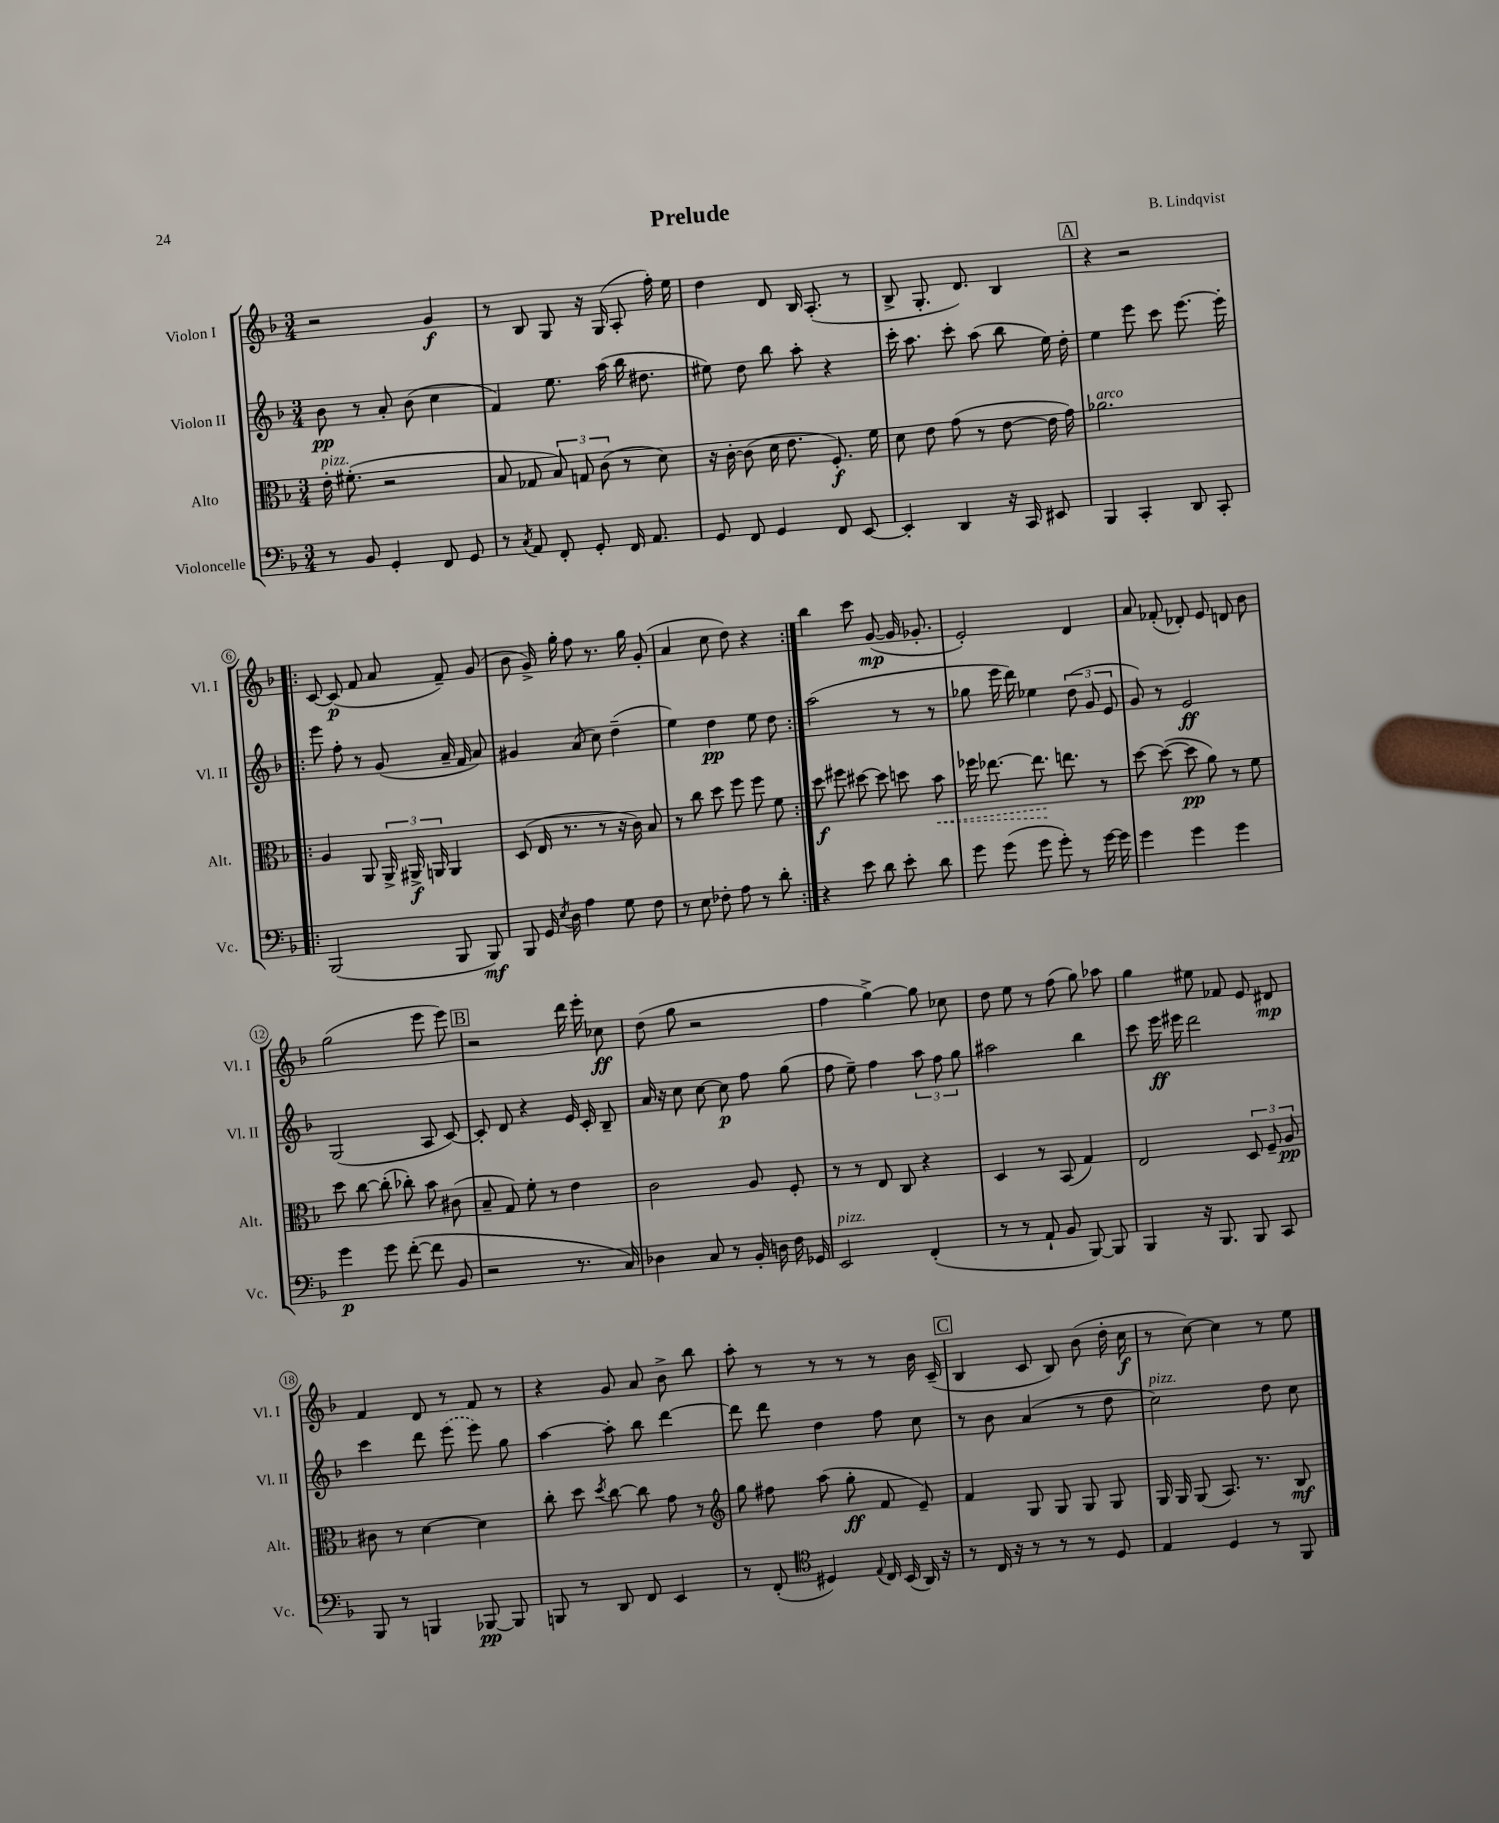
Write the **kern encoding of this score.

**kern	**dynam	**kern	**dynam	**kern	**dynam	**kern	**dynam
*part4	*part4	*part3	*part3	*part2	*part2	*part1	*part1
*staff4	*staff4	*staff3	*staff3	*staff2	*staff2	*staff1	*staff1
*I"Violoncelle	*	*I"Alto	*	*I"Violon II	*	*I"Violon I	*
*I'Vc.	*	*I'Alt.	*	*I'Vl. II	*	*I'Vl. I	*
*clefF4	*	*clefC3	*	*clefG2	*	*clefG2	*
*k[b-]	*	*k[b-]	*	*k[b-]	*	*k[b-]	*
*M3/4	*	*M3/4	*	*M3/4	*	*M3/4	*
=1	=1	=1	=1	=1	=1	=1	=1
!	!	!LO:TX:a:i:t=pizz.	!	!	!	!	!
8r	.	16e'\	.	8b-\	pp	2r	.
.	.	(8.f#X'\	.	.	.	.	.
8BB-/	.	.	.	8r	.	.	.
4GG'/	.	2r	.	8a'/	.	.	.
.	.	.	.	(8b-\	.	.	.
8FF/	.	.	.	4cc\	.	4g/	f
8GG/	.	.	.	.	.	.	.
=2	=2	=2	=2	=2	=2	=2	=2
8r	.	8B-/	.	4f/)	.	8r	.
8qC/	.	.	.	.	.	.	.
8AA/	.	8G-X/	.	.	.	8B-/	.
8FF'/	.	12B-/)	.	8.ee\	.	8G/	.
.	.	12Gn/	.	.	.	.	.
8GG'/	.	.	.	.	.	16r	.
.	.	(12c\	.	.	.	.	.
.	.	.	.	(16aa\	.	(16G/	.
16FF/	.	8r	.	16bb-\	.	8A'/	.
8.AA/	.	.	.	8.dd#X\	.	.	.
.	.	8d\)	.	.	.	16ff'\)	.
.	.	.	.	.	.	16ee\	.
=3	=3	=3	=3	=3	=3	=3	=3
8GG/	.	16r	.	8ee#X\)	.	4dd\	.
.	.	[16c'\	.	.	.	.	.
8FF/	.	(8c\]	.	8dd\	.	.	.
4GG/	.	16d\	.	8bb-\	.	8d/	.
.	.	8.e\	.	.	.	.	.
.	.	.	.	8aa'\	.	16B-/	.
.	.	.	.	.	.	(8.A'/	.
8FF/	.	8.F'/)	f	4r	.	.	.
[8EE/	.	.	.	.	.	8r	.
.	.	16f\	.	.	.	.	.
=4	=4	=4	=4	=4	=4	=4	=4
4EE'/]	.	8d\	.	16ccc'\	.	8B-^/	.
.	.	.	.	8.aa\	.	.	.
.	.	8e\	.	.	.	8.G'/	.
4DD/	.	(8g\	.	8ccc'\	.	.	.
.	.	.	.	.	.	8.d/)	.
.	.	8r	.	(8aa\	.	.	.
16r	.	[8e\	.	8bb-\	.	4B-/	.
16CC/	.	.	.	.	.	.	.
8EE#X/	.	16e\]	.	16ee\)	.	.	.
.	.	16g\)	.	16dd'\	.	.	.
!!LO:REH:place=s1:t=A
=5	=5	=5	=5	=5	=5	=5	=5
!	!	!LO:TX:a:i:t=arco	!	!	!	!	!
4BBB-/	.	2.a-X\	.	4ee\	.	4r	.
4CC'/	.	.	.	8eee\	.	2r	.
.	.	.	.	8ccc\	.	.	.
8DD/	.	.	.	[8.eee\	.	.	.
8CC'/	.	.	.	.	.	.	.
.	.	.	.	16eee'\]	.	.	.
!!LO:LB:g=z
=6!|:	=6!|:	=6!|:	=6!|:	=6!|:	=6!|:	=6!|:	=6!|:
(2BBB-/	.	4A/	.	8eee\	.	[8c/	.
.	.	.	.	8ff'\	.	(8c/]	p
.	.	8AA/	.	8r	.	8f/	.
.	.	24AA^/	.	(8g/	.	8a/	.
.	.	24AA#X^/	f	.	.	.	.
.	.	24AAn/	.	.	.	.	.
8BBB-/	.	4AA/	.	16a~/	.	8f~/)	.
.	.	.	.	16f/	.	.	.
8BBB-/)	mf	.	.	8a/)	.	(8g/	.
=7	=7	=7	=7	=7	=7	=7	=7
8BBB-/	.	(8D/	.	4g#X/	.	8b-\	.
16GG/	.	16E/	.	.	.	16g^/)	.
8qE/	.	.	.	.	.	.	.
16D\	.	8.r	.	.	.	16gg'\	.
4A\	.	.	.	(8a/	.	8ff\	.
.	.	8r	.	8cc\)	.	8.r	.
8G\	.	16r	.	(4dd~\	.	.	.
.	.	16c\)	.	.	.	16gg\	.
8F\	.	8B-/	.	.	.	(8g'/	.
=8	=8	=8	=8	=8	=8	=8	=8
8r	.	8r	.	4ee\)	.	4a/	.
8E\	.	8cc\	.	.	.	.	.
8F-X'\	.	8dd\	.	4dd\	pp	8cc\	.
8A\	.	8ff\	.	.	.	8dd\)	.
8r	.	8ff\	.	8ee\	.	4r	.
8d'\	.	8f\	.	8dd\	.	.	.
=9:|!	=9:|!	=9:|!	=9:|!	=9:|!	=9:|!	=9:|!	=9:|!
4r	.	8dd\	f	(2aa\	.	4bb-\	.
.	.	8ff#X\	.	.	.	.	.
8e\	.	[8dd#X\	.	.	.	8ccc\	.
8d\	.	8dd#\]	.	.	.	([8g/	mp
8e'\	.	8ddn\	.	8r	.	16g/]	.
.	.	.	.	.	.	8.g-X'/	.
!	!	!	!LO:HP:b	!	!	!	!
8d\	.	8b-\	<	8r	.	.	.
=10	=10	=10	=10	=10	=10	=10	=10
8g\	.	16ff-X\	.	8gg-X\	.	2e'/)	.
.	.	[8.ee-X\	.	.	.	.	.
(8g\	.	.	.	16eee\	.	.	.
.	.	.	.	16ddd\)	.	.	.
8g\	.	8.ee-\]	.	4ee-X\	.	.	.
8g'\)	.	.	.	.	.	.	.
.	.	8.een\	[	.	.	.	.
8r	.	.	.	(12dd\	.	4d/	.
.	.	.	.	12g/	.	.	.
[16g\	.	8r	.	.	.	.	.
.	.	.	.	12e/	.	.	.
16g\]	.	.	.	.	.	.	.
=11	=11	=11	=11	=11	=11	=11	=11
4g\	.	[8dd\	.	8g/)	.	8a/	.
.	.	(8dd\_	.	8r	.	(8f-X'/	.
4g\	.	8dd\]	pp	2e/	ff	8d-X'/)	.
.	.	8a\)	.	.	.	8e/	.
4g\	.	8r	.	.	.	8dn/	.
.	.	8f\	.	.	.	8b-\	.
!!LO:LB:g=z
=12	=12	=12	=12	=12	=12	=12	=12
4g\	p	8dd\	.	(2G/	.	(2gg\	.
.	.	[8cc\	.	.	.	.	.
8g\	.	(8cc'\]	.	.	.	.	.
([8f'\	.	8cc-X'\)	.	.	.	.	.
8f\]	.	8b-\	.	8A/	.	8eee\	.
8BB-/	.	(8c#X\	.	[8c/)	.	8eee\)	.
!!LO:REH:place=s1:t=B
=13	=13	=13	=13	=13	=13	=13	=13
2r	.	8B-~/	.	8c'/]	.	2r	.
.	.	8G/)	.	8d/	.	.	.
.	.	8f'\	.	4r	.	.	.
.	.	8r	.	.	.	.	.
8.r	.	4e\	.	16e/	.	16ddd\	.
.	.	.	.	16c'/	.	16eee'\	.
.	.	.	.	8B-~/	.	8cc-X\	ff
16C/)	.	.	.	.	.	.	.
=14	=14	=14	=14	=14	=14	=14	=14
4D-X\	.	2c\	.	16a/	.	(8dd\	.
.	.	.	.	16r	.	.	.
.	.	.	.	8cc\	.	8gg\	.
8C/	.	.	.	[8cc\	.	2r	.
8r	.	.	.	8cc\]	p	.	.
16BB-'/	.	8A/	.	8ff\	.	.	.
16Dn\	.	.	.	.	.	.	.
16F\	.	8F'/	.	(8gg\	.	.	.
16GG-X/	.	.	.	.	.	.	.
=15	=15	=15	=15	=15	=15	=15	=15
!LO:TX:a:i:t=pizz.	!	!	!	!	!	!	!
2EE/	.	8r	.	8ff\	.	4ff\	.
.	.	8r	.	8ee~\)	.	.	.
.	.	8E/	.	4ff\	.	[4gg^\)	.
.	.	8C/	.	.	.	.	.
(4FF'/	.	4r	.	12aa\	.	8gg\]	.
.	.	.	.	12ff\	.	.	.
.	.	.	.	.	.	8cc-X\	.
.	.	.	.	12gg\	.	.	.
=16	=16	=16	=16	=16	=16	=16	=16
8r	.	4D/	.	2aa#X\	.	8dd\	.
8r	.	.	.	.	.	8ee\	.
8AA`/	.	8r	.	.	.	8r	.
8BB-/	.	(8BB-/	.	.	.	(8ff\	.
[8BBB-/)	.	4G/)	.	4bb-\	.	8gg\)	.
8BBB-/]	.	.	.	.	.	8aa-X\	.
=17	=17	=17	=17	=17	=17	=17	=17
4BBB-/	.	2E/	.	8ccc\	.	4gg\	.
.	.	.	.	16eee\	ff	.	.
.	.	.	.	16eee#X\	.	.	.
16r	.	.	.	2ddd\	.	8ee#X\	.
8.BBB-/	.	.	.	.	.	.	.
.	.	.	.	.	.	8f-X/	.
8BBB-/	.	12D/	.	.	.	8e/	.
.	.	12F~/	.	.	.	.	.
8CC/	.	.	.	.	.	8d#X/	mp
.	.	12A/	pp	.	.	.	.
!!LO:LB:g=z
=18	=18	=18	=18	=18	=18	=18	=18
8BBB-/	.	8c#X\	.	4ccc\	.	4f/	.
8r	.	8r	.	.	.	.	.
4BBBn/	.	[4d\	.	8ddd\	.	8d/	.
.	.	.	.	(8eee\	.	8r	.
[8BBB-X/	pp	4d\]	.	8eee\)	.	8f/	.
8BBB-/]	.	.	.	8gg\	.	8r	.
=19	=19	=19	=19	=19	=19	=19	=19
8BBBn/	.	8cc'\	.	[4aa\	.	4r	.
8r	.	8dd\	.	.	.	.	.
.	.	8qdd/	.	.	.	.	.
8DD/	.	[8cc\	.	8aa'\]	.	8g/	.
8FF/	.	8cc\]	.	8bb-\	.	8a/	.
4EE/	.	8g\	.	[4ddd\	.	8b-^\	.
.	.	8r	.	.	.	8bb-\	.
=20	=20	=20	=20	=20	=20	=20	=20
*	*	*clefG2	*	*	*	*	*
8r	.	8gg\	.	8ddd\]	.	8aa'\	.
(8FF'/	.	8ff#X\	.	8ddd\	.	8r	.
*clefC4	*	*	*	*	*	*	*
4D#X/)	.	(8aa\	.	4dd\	.	8r	.
.	.	8gg'\	ff	.	.	8r	.
8qqE/	.	.	.	.	.	.	.
16C/	.	8f/	.	8ff\	.	8r	.
(16BB-/	.	.	.	.	.	.	.
16AA/)	.	8e~/)	.	8cc\	.	16b-\	.
16r	.	.	.	.	.	(16c~/	.
!!LO:REH:place=s1:t=C
=21	=21	=21	=21	=21	=21	=21	=21
8r	.	4f/	.	8r	.	4B-/	.
16C/	.	.	.	8b-\	.	.	.
16r	.	.	.	.	.	.	.
8r	.	8G/	.	(4a/	.	8c/	.
8r	.	8G/	.	.	.	8B-/)	.
8r	.	8G/	.	8r	.	(8b-\	.
8D/	.	8G/	.	8dd\	.	16dd'\	.
.	.	.	.	.	.	16cc\	f
=22	=22	=22	=22	=22	=22	=22	=22
!	!	!	!	!LO:TX:a:i:t=pizz.	!	!	!
4E/	.	16G/	.	2cc\)	.	8r	.
.	.	16G/	.	.	.	.	.
.	.	(8G/	.	.	.	[8cc\)	.
4D/	.	8.A/)	.	.	.	4cc\]	.
.	.	8.r	.	.	.	.	.
8r	.	.	.	8dd\	.	8r	.
8FF/	.	8B-/	mf	8cc\	.	8ee\	.
==	==	==	==	==	==	==	==
*-	*-	*-	*-	*-	*-	*-	*-
